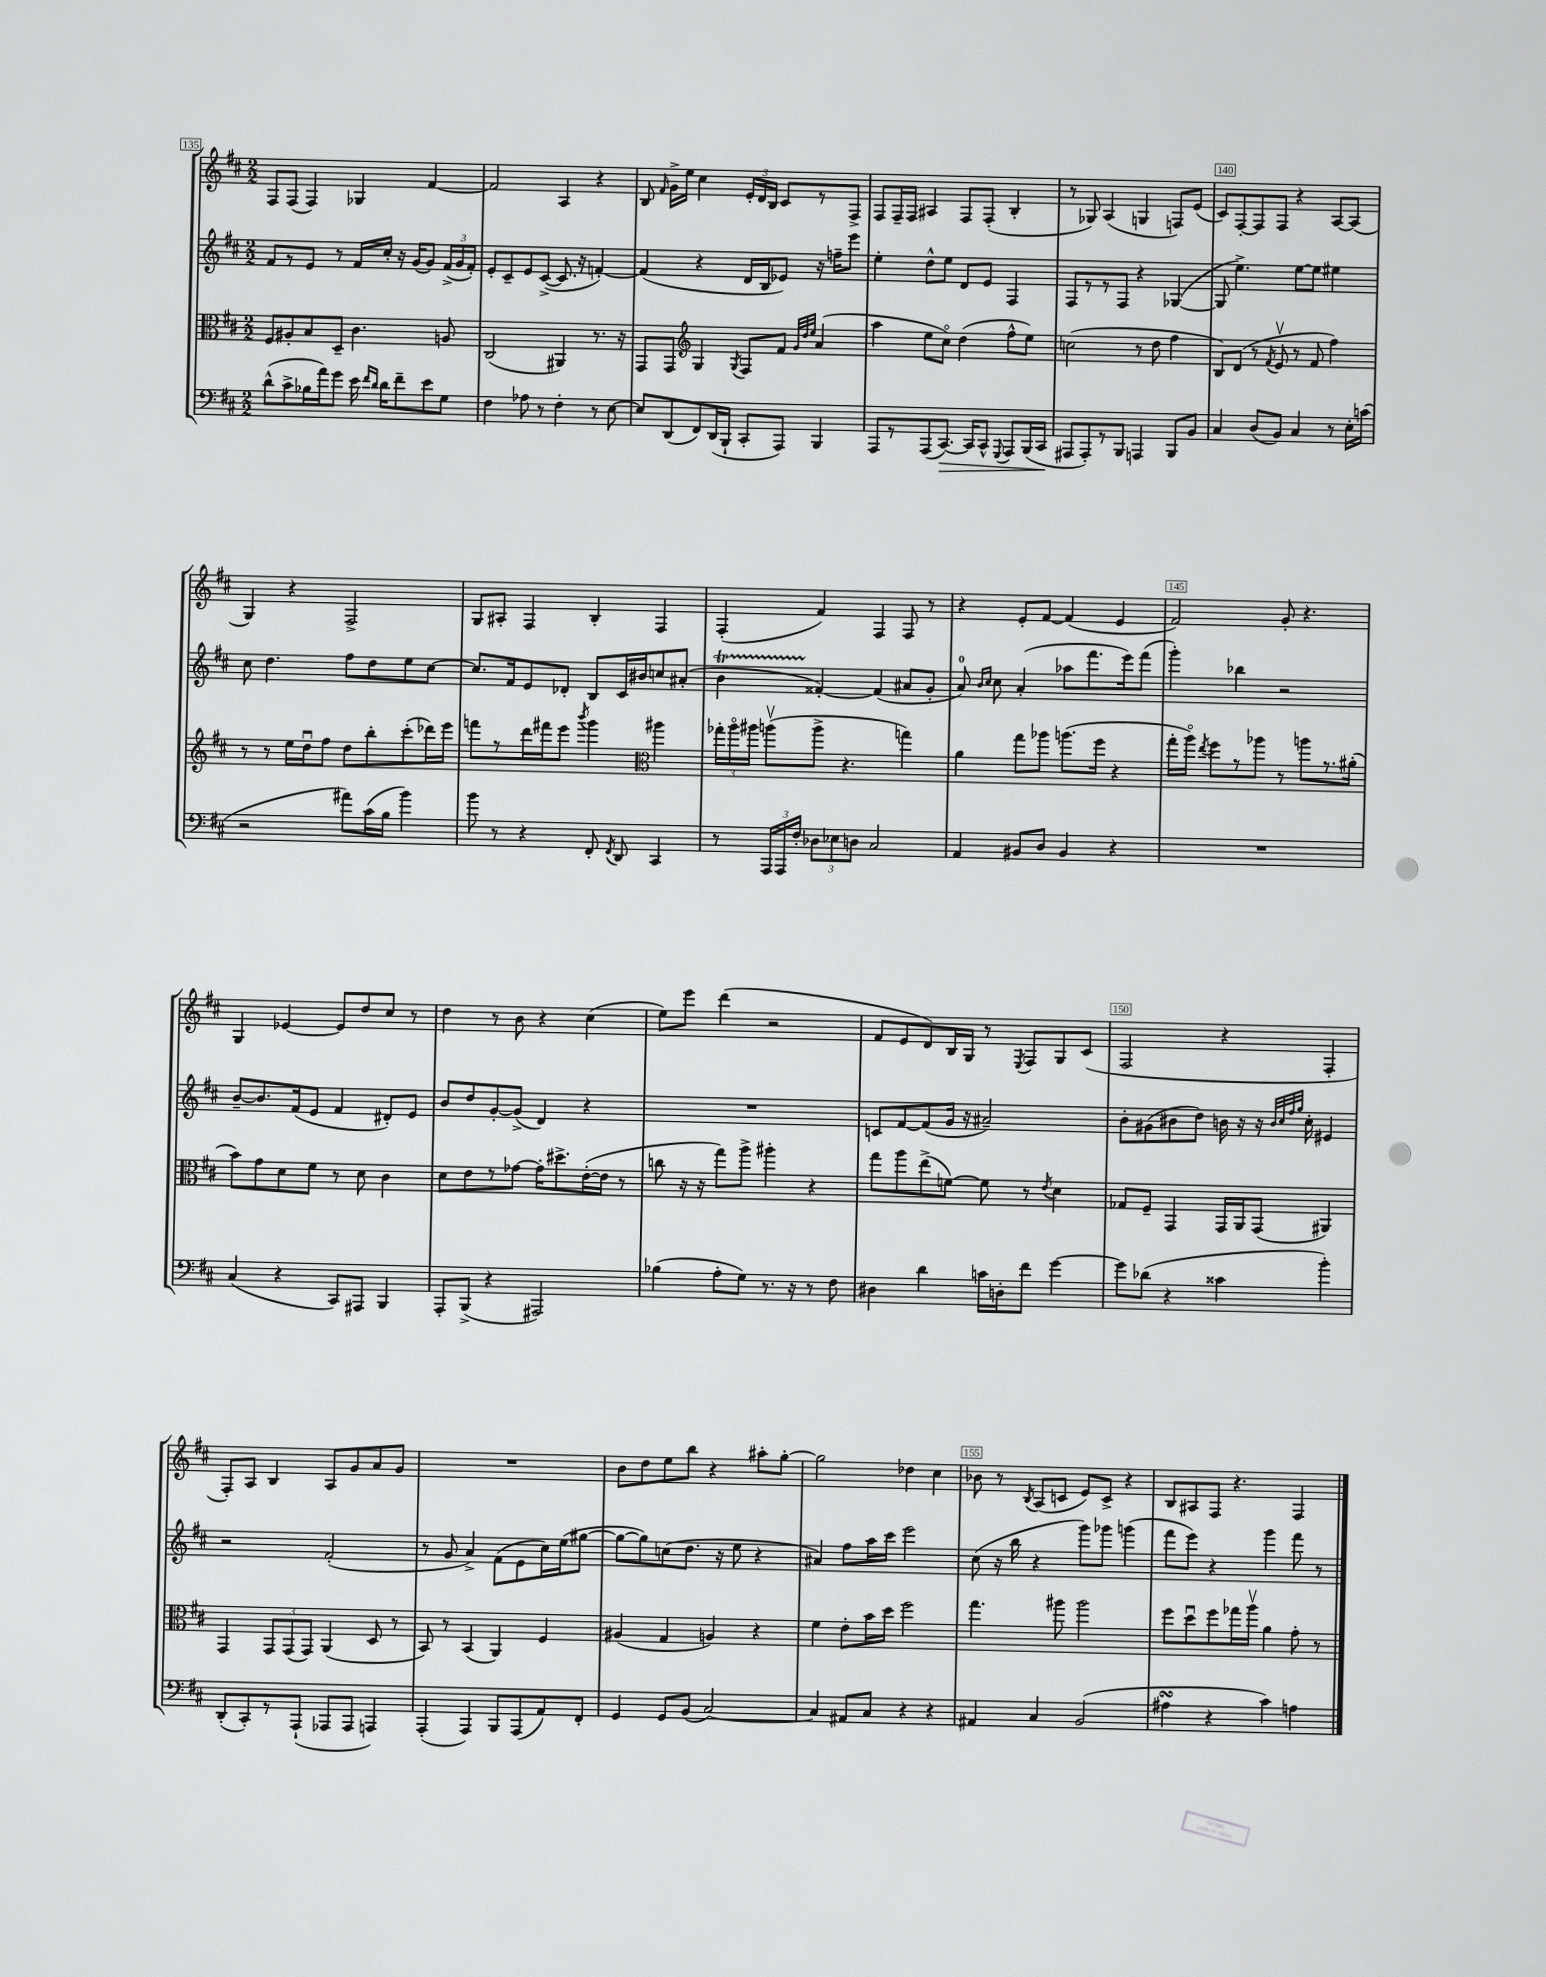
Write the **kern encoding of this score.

**kern	**dynam	**kern	**kern	**kern
*part4	*part4	*part3	*part2	*part1
*staff4	*staff4	*staff3	*staff2	*staff1
*clefF4	*	*clefC3	*clefG2	*clefG2
*k[f#c#]	*	*k[f#c#]	*k[f#c#]	*k[f#c#]
*M2/2	*	*M2/2	*M2/2	*M2/2
=135	=135	=135	=135	=135
(8d^^\L	.	8F#/L	8f#/L	8F#/L
8c#^\	.	8A#X'/	8r	(8F#/J
16B-X\L	.	8B/	8e/J	4F#/)
16a\J)	.	.	.	.
8g\J	.	8D~/J	8r	.
16e\	.	4.c#\	16f#/LL	4G-X/
16qqf#/LL	.	.	.	.
16qqd/JJ	.	.	.	.
16d\KL	.	.	16cc#'/JJ	.
8f#~\	.	.	16r	.
.	.	.	(16g/KL	.
8e\	.	.	8g/J)	[4f#/
8G\J	.	8An/	(24f#^/LL	.
.	.	.	24g/	.
.	.	.	24f#'/JJ)	.
=136	=136	=136	=136	=136
4F#\	.	(2C#/	8e'/L	2f#/]
.	.	.	8c#~/	.
8A-X\	.	.	8e/	.
8r	.	.	([8c#^/J	.
4F#'\	.	4AA#X/)	8.c#/]	4A/
.	.	.	16r	.
8r	.	8.r	[4fn'/)	4r
[8E\	.	.	.	.
.	.	16r	.	.
=137	=137	=137	=137	=137
8E/L]	.	8GG/L	(4f/]	8B/
.	.	.	.	16qqf#/
(8DD/	.	8GG/J	.	16g^\LL
.	.	.	.	16ee\JJ
*	*	*clefG2	*	*
8FF#/)	.	4G/	4r	4cc#\
(16DD/L	.	.	.	.
16BBB`/JJ	.	.	.	.
.	.	8qG/	.	.
8CC#'/L	.	8F#/L	16d/LL	24e'/LL
.	.	.	.	24d/
.	.	.	16B/J	.
.	.	.	.	24B/JJ
8AAA/J)	.	8f#/J	8e-X/J)	8c#/L
.	.	32qqg/LLL	.	.
.	.	32qqdd/	.	.
.	.	32qqee/JJJ	.	.
4BBB/	.	(4a/	16r	8r
.	.	.	16ffn~\KL	.
.	.	.	8eee\J	8F#^/J
=138	=138	=138	=138	=138
8AAA/L	.	4aa\	4ee'\	8F#/L
8r	.	.	.	16F#~/L
.	.	.	.	16F#/JJ
(8AAA/	.	8ee\L	8dd^^\L	4A#X/
!	!LO:HP:b	!	!	!
[8.CC#/J)	>	8cc#\J)	8ee\J	.
.	.	(4dd\	8d/L	8F#/L
16CC#/KL]	.	.	.	.
8CC#^^/J	.	.	8e/J	(8F#'/J
8qqGGG/	.	.	.	.
8AAA/L	.	8ff#^^\L	4F#/	4B'/
(16BBB/L	.	8ee\J)	.	.
16CC#/JJ	.	.	.	.
.	]	.	.	.
=139	=139	=139	=139	=139
8AAA#X/L	.	(2ccn\	8F#/L	8r
8AAA#'/)	.	.	8r	8G-X/)
8r	.	.	8r	(4A/
8BBB/J	.	.	8F#/J	.
4AAAn/	.	8r	4r	4Gn/
.	.	8dd\	.	.
8BBB/L	.	4ff#\	([4G-X/	8Fn/L)
8BB/J	.	.	.	(8e/J
=140	=140	=140	=140	=140
4C#/	.	8B/L)	8G-/]	8c#/L)
.	.	(8d/J	4.ee^\)	[8F#'/
(8D/L	.	8r	.	8F#/]
.	.	8qf#/	.	.
8BB/J)	.	8ev/	.	8F#/J
4C#/	.	8r	[8ee\L	4r
.	.	8f#/	8ee\J]	.
8r	.	4ff#\)	4ee#X\	[8A/L
16E'\LL	.	.	.	(8A/J]
(16cn\JJ	.	.	.	.
!!LO:LB:g=z
=141	=141	=141	=141	=141
2r	.	8r	8cc#\	4G/)
.	.	8r	4.dd\	.
.	.	16ee\LL	.	4r
.	.	16ddu\J	.	.
.	.	8ff#\J	.	.
8a#X\L)	.	8dd\L	8ff#\L	2F#^/
(16c#\L	.	8bb'\	8dd\	.
16B\JJ	.	.	.	.
4b\)	.	(8ccc#'\	8ee\	.
.	.	16ddd-X\L)	[8cc#\J	.
.	.	16eee\JJ	.	.
=142	=142	=142	=142	=142
8b\	.	8fffn\L	8.cc#/L]	8G/L
8r	.	8r	.	8A#X'/J
.	.	.	16f#/k	.
4r	.	16ddd\L	8e/	4F#/
.	.	16fff#X\J	.	.
.	.	8eee\J	8d-X'/J	.
.	.	8qbbb/	.	.
8FF#'/	.	4ggg\	8B/L	4B'/
8qFF#/	.	.	.	.
8DD/	.	.	16c#/L	.
.	.	.	16b#X/J	.
*	*	*clefC3	*	*
4CC#/	.	4aa#X\	8ccn/	4F#/
.	.	.	(8a#X'/J	.
=143	=143	=143	=143	=143
8r	.	24gg-X'\LL	4bT\	(4F#'/
.	.	24aa\	.	.
.	.	24aa#X\JJ	.	.
24AAA/LL	.	(8aanv\L	.	.
24AAA/	.	.	.	.
24F#'/JJ	.	.	.	.
12D-X\L	.	8aa^\J	[4f##X'/)	4f#/)
12E-X\	.	.	.	.
.	.	4.r	.	.
12Dn\J	.	.	.	.
2C#/	.	.	(4f##/]	4F#/
.	.	4ggn\)	8a#X/L	8F#/
.	.	.	8g'/J	8r
=144	=144	=144	=144	=144
4AA/	.	4a\	8a/)	4r
.	.	.	16qqb/LL	.
.	.	.	16qqcc#/JJ	.
.	.	.	8cc#\	.
8BB#X/L	.	8gg\L	(4a'/	8e'/L
8D/J	.	8aa-X\J	.	[8f#/J
4BB#/	.	(8.aan\L	8aa-X\L	(4f#/]
.	.	.	8.fff#\	.
.	.	16ff#\Jk	.	.
4r	.	4r	.	4e/
.	.	.	16eee\k)	.
.	.	.	(8fff#\J	.
=145	=145	=145	=145	=145
1r	.	16gg'\LL	4ggg'\)	2f#/)
.	.	16aa\JJ)	.	.
.	.	8qee/	.	.
.	.	8ff#\L	.	.
.	.	8r	4bb-X\	.
.	.	8aa-X\J	.	.
.	.	8r	2r	8g'/
.	.	8aan\L	.	4.r
.	.	8.r	.	.
.	.	(16a#X'\Jk	.	.
!!LO:LB:g=z
=146	=146	=146	=146	=146
(4C#/	.	8b\L)	[8b~/L	4G/
.	.	8g\	8.b/]	.
4r	.	8d\	.	[4e-X/
.	.	.	(16f#/k	.
.	.	8f#\J	8e/J	.
8CC#/L)	.	8r	4f#/	8e-/L]
8AAA#X/J	.	8d\	.	8dd/
4BBB/	.	4c#\	8d#X'/L)	8cc#/J
.	.	.	8e/J	8r
=147	=147	=147	=147	=147
8AAA'/L	.	8d\L	8b/L	4dd\
(8BBB^/J	.	8e\	8dd/	.
4r	.	8r	[8g'/	8r
.	.	[8g-X\J	(8g^/J]	8b\
2AAA#X/)	.	16g-'\KL]	4d/)	4r
.	.	8.dd#X^\	.	.
.	.	([16e'\L	4r	(4cc#\
.	.	16e\JJ]	.	.
.	.	8r	.	.
=148	=148	=148	=148	=148
(4B-X\	.	8ccn\	1r	8ee\L)
.	.	16r	.	8eee\J
.	.	16r	.	.
8A'\L	.	8gg\L)	.	(4ddd\
8G\J)	.	8aa^\J	.	.
8.r	.	4aa#X'\	.	2r
16r	.	.	.	.
8r	.	4r	.	.
8F#\	.	.	.	.
=149	=149	=149	=149	=149
4D#X\	.	8gg\L	8cn/L	8f#/L
.	.	8aa\	[8f#/	8e/
4d\	.	(8ee^\	(8f#/]	8d/)
.	.	[8fn\J)	16g/Jk	16B/L
.	.	.	16r	16G/JJ
16cn\LL	.	8f\]	2a#X~/)	8r
16Dn'\J	.	.	.	.
.	.	.	.	8qE/
8f#\J	.	8r	.	8F#/L
.	.	8qe/	.	.
[4g\	.	4d\	.	8G/
.	.	.	.	(8c#/J
=150	=150	=150	=150	=150
8g\L]	.	8G-X/L	8b'\L	2F#/
(8d-X\J	.	8F#~/J	(8g#X\	.
4r	.	4GG/	8b#X\	.
.	.	.	8dd\J)	.
4c##X\	.	16GG/LL	16bn\	4r
.	.	16AA/J	16r	.
.	.	(8GG/J	16r	.
.	.	.	32qqb/LLL	.
.	.	.	32qqcc#/	.
.	.	.	32qqff#/	.
.	.	.	32qqgg/JJJ	.
.	.	.	16cc#'\	.
4b'\)	.	4AA#X/)	4e#X/	4F#'/
!!LO:LB:g=z
=151	=151	=151	=151	=151
(8DD'/L	.	4GG/	2r	8F#'/L)
8CC#'/)	.	.	.	8A/J
8r	.	12GG/L	.	4B/
.	.	(12GG/	.	.
(8AAA`/J	.	.	.	.
.	.	12GG/J)	.	.
8AAA-X/L	.	(4AA/	(2f#'/	8A/L
8AAA-/J	.	.	.	8g/
4AAAn/)	.	8D/	.	8a/
.	.	8r	.	8g/J
=152	=152	=152	=152	=152
(4AAA'/	.	8BB/)	8r	1r
.	.	8r	8g/	.
4AAA/)	.	(4BB/	4a^/)	.
8BBB/L	.	4AA/)	(8f#\L	.
(8AAA/	.	.	8e\	.
8AA/)	.	4F#/	16cc#\L)	.
.	.	.	(16ee\J	.
8FF#'/J	.	.	[8gg#X\J	.
=153	=153	=153	=153	=153
4GG/	.	(4A#X/	8gg#\L_	8b\L
.	.	.	8gg#\])	8dd\
8GG/L	.	4G/	(8ccn\	8ee\
(8BB/J	.	.	8.dd\J	8bb\J
[2C#/)	.	4An/)	.	4r
.	.	.	16r	.
.	.	.	8ee\	.
.	.	4r	4r	8aa#X'\L
.	.	.	.	[8gg'\J
=154	=154	=154	=154	=154
4C#/]	.	4f#\	4a#X/)	2gg\]
8AA#X/L	.	8e'\L	8ff#\L	.
8C#/J	.	16b\L	16aa\L	.
.	.	16dd\JJ	16ccc#\JJ	.
4r	.	2ff#\	2eee\	4dd-X\
4r	.	.	.	4cc#\
=155	=155	=155	=155	=155
4AA#X/	.	4.gg\	(8cc#\	8b-X\
.	.	.	16r	8r
.	.	.	16bb\	.
.	.	.	.	8qB/
4C#/	.	.	4r	(8A/L
.	.	8aa#X\	.	8cn/J
(2BB/	.	2aa#\	8ggg\L)	8e/L)
.	.	.	8ggg-X\J	8c^/J
.	.	.	(4gggn\	4r
=156	=156	=156	=156	=156
4A#XsSsS\	.	8ff#\L	8fff#\L	8B/L
.	.	8ddu\	8eee\J)	8A#X/
4r	.	8ff#\	4r	8F#/J
.	.	16gg-X\L	.	4.r
.	.	16aav\JJ	.	.
4c#\)	.	4a\	4ggg\	.
4An\	.	8g'\	8fff#\	4F#/
.	.	8r	8r	.
==	==	==	==	==
*-	*-	*-	*-	*-
